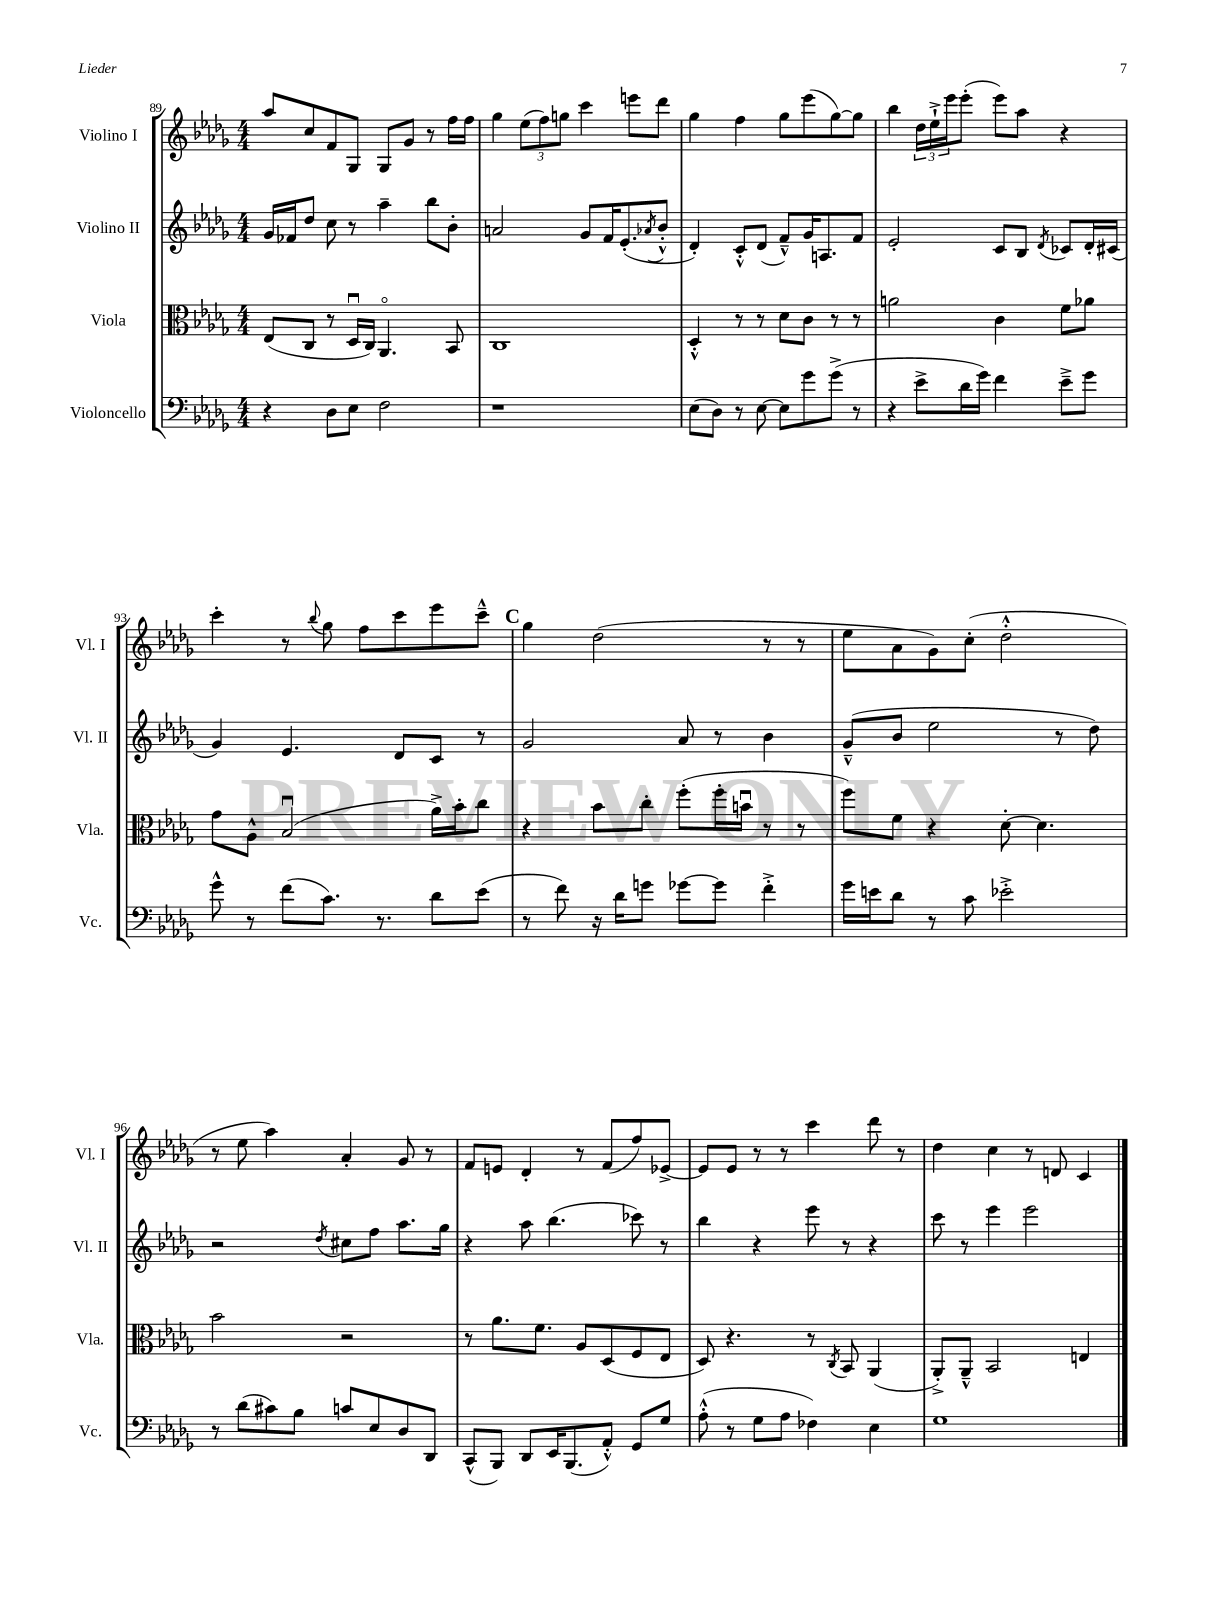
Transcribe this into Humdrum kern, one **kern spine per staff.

**kern	**kern	**kern	**kern
*staff4	*staff3	*staff2	*staff1
*clefF4	*clefC3	*clefG2	*clefG2
*k[b-e-a-d-g-]	*k[b-e-a-d-g-]	*k[b-e-a-d-g-]	*k[b-e-a-d-g-]
*M4/4	*M4/4	*M4/4	*M4/4
4r	(8E-	16g-	8aa-
.	.	16f-	.
.	8C	8dd-	8cc
8D-	8r	8cc	8f
8E-	16D-u	8r	8G-
.	16C)	.	.
2F	4.AA-o	4aa-~	8G-
.	.	.	8g-
.	.	8bb-	8r
.	8BB-	8b-'	16ff
.	.	.	16ff
=	=	=	=
1r	1C	2a	4gg-
.	.	.	(12ee-
.	.	.	12ff)
.	.	.	12gg
.	.	8g-	4ccc
.	.	16f	.
.	.	(8.e-'	.
.	.	.	8eee
.	.	8qa-	.
.	.	8b-'^^	8ddd-
=	=	=	=
(8E-	4D-'^^	4d-')	4gg-
8D-)	.	.	.
8r	8r	8c'^^	4ff
[8E-	8r	(8d-	.
8E-]	8d-	8f~^^)	8gg-
8g-	8c	16g-	(8eee-
.	.	8.A	.
(8g-^	8r	.	[8gg-)
8r	8r	8f	8gg-]
=	=	=	=
4r	2a	2e-'	4bb-
8e-^	.	.	24dd-
.	.	.	24ee-`^
.	.	.	24eee-
16d-	.	.	(8eee-'
16g-)	.	.	.
4f	4c	8c	8eee-)
.	.	8B-	8aa-
.	.	8qd-	.
8e-~^	8f	8c-	4r
8g-	8a-	16d-'	.
.	.	(16c#	.
=	=	=	=
8g-^^	8g-	4g-)	4ccc'
8r	8A-^^	.	.
(8f	(2B-u	4.e-	8r
.	.	.	8qqbb-
8.c)	.	.	8gg-
.	.	.	8ff
8.r	.	.	.
.	.	8d-	8ccc
8d-	16a-^)	8c	8eee-
.	16b-'	.	.
(8e-	8cc	8r	8ccc~^^
=	=	=	=
8r	4r	2g-	4gg-
8f)	.	.	.
16r	8b-	.	(2dd-
16d-	.	.	.
8g	8cc'	.	.
[8g-	(8ff'	8a-	.
8g-]	16ff'	8r	.
.	16bu	.	.
4f'^	8r	4b-	8r
.	8r	.	8r
=	=	=	=
16g-	8ff)	(8g-~^^	8ee-
16e	.	.	.
8d-	8f	8b-	8a-
8r	4r	2ee-	8g-)
8c	.	.	(8cc'
2e-'^	[8d-'	.	2dd-'^^
.	4.d-]	.	.
.	.	8r	.
.	.	8dd-)	.
=	=	=	=
8r	2b-	2r	8r
(8d-	.	.	8ee-
8c#)	.	.	4aa-)
8B-	.	.	.
.	.	8qdd-	.
8c	2r	8cc#	4a-'
8E-	.	8ff	.
8D-	.	8.aa-	8g-
8DD-	.	.	8r
.	.	16gg-	.
=	=	=	=
(8CC^^	8r	4r	8f
8BBB-)	8.a-	.	8e
8DD-	.	8aa-	4d-'
.	8.f	.	.
16EE-	.	(4.bb-	.
(8.BBB-	.	.	.
.	8A-	.	8r
8AA-'^^)	(8D-	.	(8f
8GG-	8F	8ccc-)	8ff)
8G-	8E-	8r	[8e-^
=	=	=	=
(8A-'^^	8D-)	4bb-	8e-]
8r	4.r	.	8e-
8G-	.	4r	8r
8A-	.	.	8r
4F-)	8r	8eee-	4ccc
.	8qC	.	.
.	8BB-	8r	.
4E-	(4AA-	4r	8ddd-
.	.	.	8r
=	=	=	=
1G-	8AA-'^)	8ccc	4dd-
.	8AA-~^^	8r	.
.	2BB-	4eee-	4cc
.	.	2eee-	8r
.	.	.	8d
.	4E	.	4c
==	==	==	==
*-	*-	*-	*-
